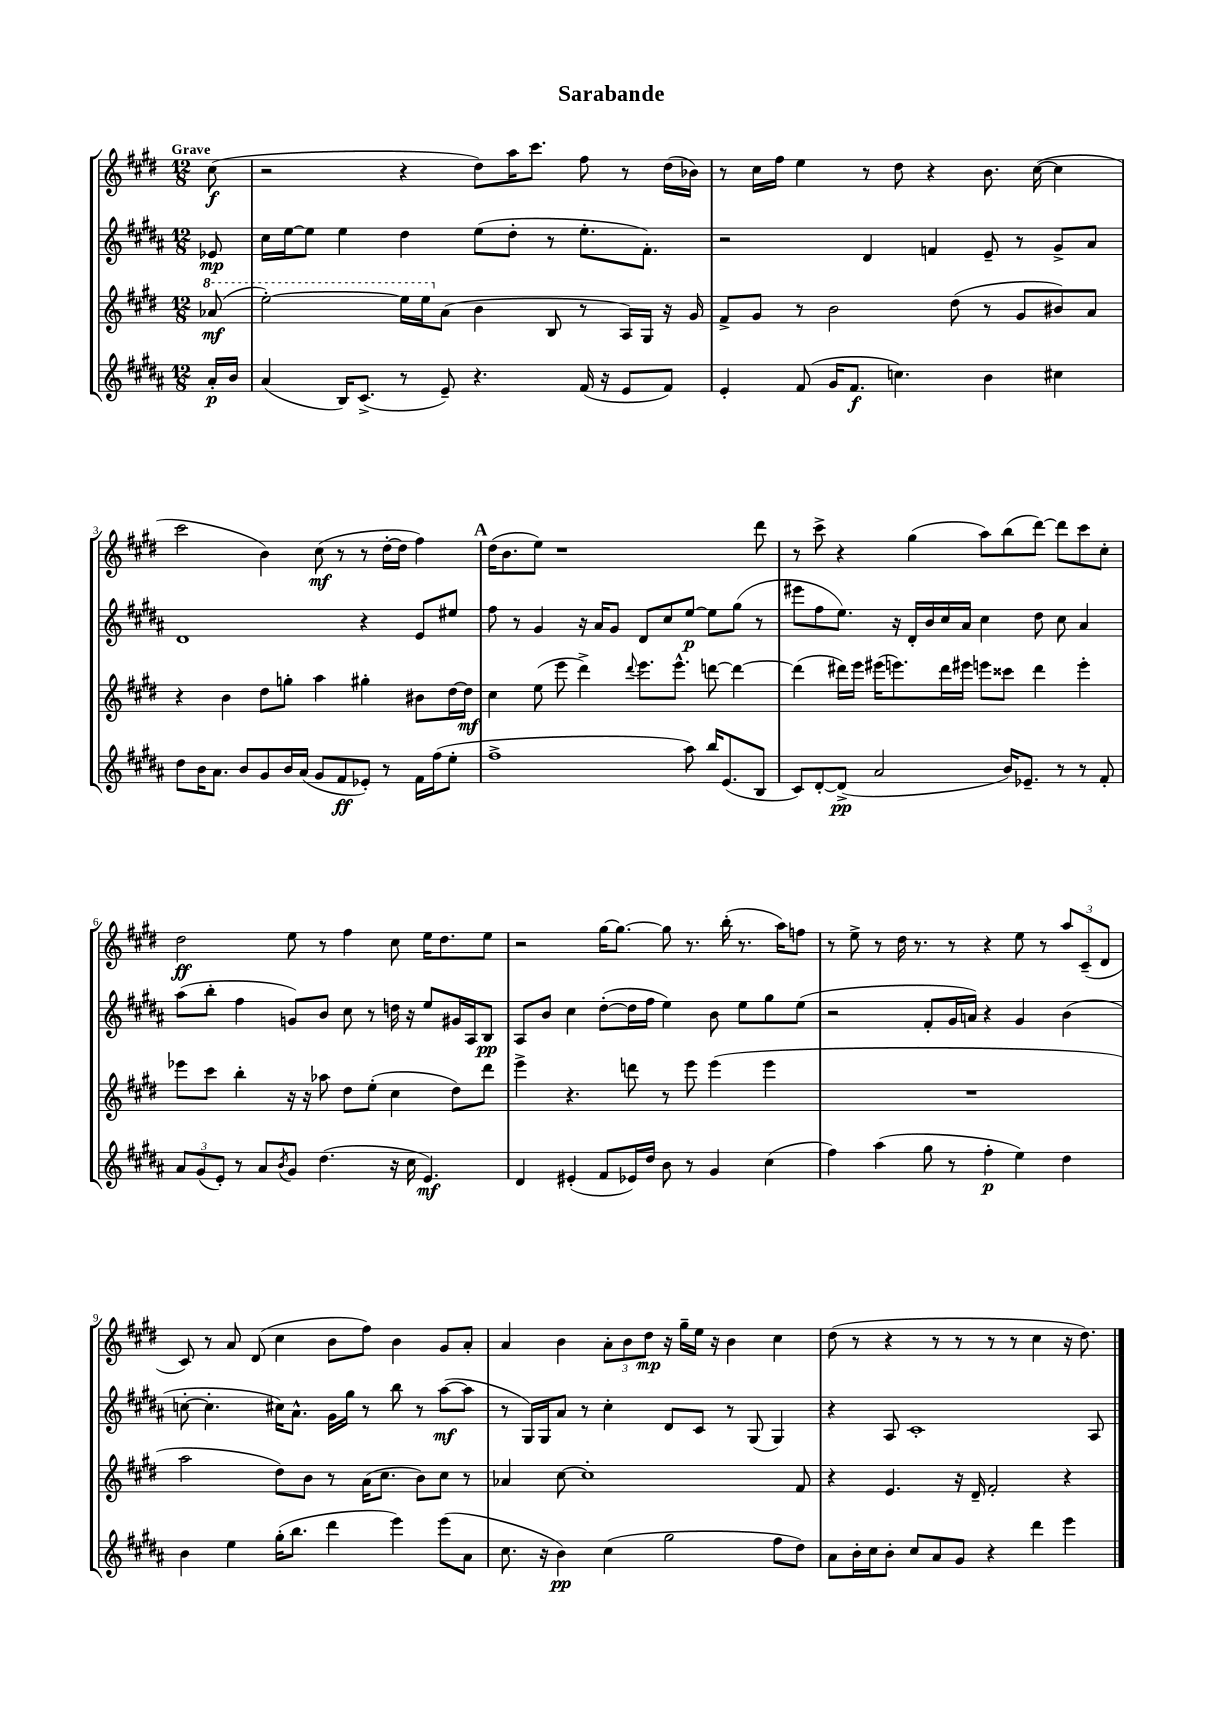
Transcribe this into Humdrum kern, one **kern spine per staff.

**kern	**kern	**kern	**kern
*staff4	*staff3	*staff2	*staff1
*clefG2	*clefG2	*clefG2	*clefG2
*k[f#c#g#d#a#]	*k[f#c#g#d#]	*k[f#c#g#d#a#]	*k[f#c#g#d#]
*M12/8	*M12/8	*M12/8	*M12/8
16a#'/LL	(8aa-/	8e-/	(8cc#\
16b/JJ	.	.	.
=	=	=	=
(4a#/	[2eee'\)	16cc#\LL	2r
.	.	[16ee\J	.
.	.	8ee\]J	.
16B/LK)	.	4ee\	.
(8.c#^/J	.	.	.
8r	16eee\]LL	4dd#\	4r
.	16eee\J	.	.
8e~/)	(8a\J	.	.
4.r	4b\	(8ee\L	8dd#\L)
.	.	8dd#'\J	16aa\K
.	.	.	8.ccc#\J
.	8B/	8r	.
(16f#/	8r	8.ee'\L	8ff#\
16r	.	.	.
8e/L	16A/LL)	.	8r
.	16G#/JJ	8.f#'\J)	.
8f#/J)	16r	.	(16dd#\LL
.	16g#/	.	16b-\JJ)
=	=	=	=
4e'/	8f#^/L	2r	8r
.	8g#/J	.	16cc#\LL
.	.	.	16ff#\JJ
(8f#/	8r	.	4ee\
16g#/LK	2b\	.	.
8.f#/J	.	.	.
.	.	4d#/	8r
4.cc\)	.	.	8dd#\
.	.	4f/	4r
.	(8dd#\	.	.
4b\	8r	8e~/	8.b\
.	8g#/L	8r	.
.	.	.	([16cc#\
4cc#\	8b#/)	8g#^/L	4cc#\]
.	8a/J	8a#/J	.
=	=	=	=
8dd#\L	4r	1d#	2ccc#\
16b\K	.	.	.
8.a#\J	.	.	.
.	4b\	.	.
8b/L	.	.	.
8g#/	8dd#\L	.	4b\)
16b/L	8gg'\J	.	.
(16a#/JJ	.	.	.
8g#/L	4aa\	.	(8cc#\
8f#/	.	.	8r
8e-'/J)	4gg#'\	4r	8r
8r	.	.	[16dd#'\LL
.	.	.	16dd#\]JJ
16f#\LL	8b#\L	8e/L	4ff#\)
(16ff#\J	.	.	.
8ee'\J	[16dd#\L	8ee#/J	.
.	16dd#\]JJ	.	.
=	=	=	=
1ff#^	4cc#\	8ff#\	(16dd#\LK
.	.	.	8.b\
.	.	8r	.
.	(8ee\	4g#/	8ee\J)
.	8eee\	.	1r
.	4ddd#^\)	16r	.
.	.	16a#/LK	.
.	.	8g#/J	.
.	8qqddd#/	.	.
.	8.eee\L	8d#/L	.
.	.	8cc#/	.
.	8.eee^^\J	.	.
8aa#\)	.	[8ee/J	.
16bb/LK	[8ddd\	8ee\]L	.
(8.e/	.	.	.
.	4ddd\_	(8gg#\J	.
8B/J	.	8r	8ddd#\
=	=	=	=
8c#/L)	(4ddd\]	8eee#\L	8r
[8d#'/	.	8ff#\	8ccc#^\
(8d#^/]J	16ddd#\LL)	8.ee\J)	4r
.	16eee\JJ	.	.
2a#/	(16eee#\LK	.	.
.	8.eee\)	16r	.
.	.	16d#'/LL	(4gg#\
.	.	16b/	.
.	16ddd#\L	16cc#/	.
.	16eee#\JJ	16a#/JJ	.
.	8eee\L	4cc#\	8aa\L)
16b/LK)	8ccc##\J	.	(8bb\
8.e-~/J	.	.	.
.	4ddd#\	8dd#\	[8ddd#\J)
8r	.	8cc#\	8ddd#\]L
8r	4eee'\	4a#/	8ccc#\
8f#'/	.	.	8cc#'\J
=	=	=	=
12a#/L	8eee-\L	(8aa#\L	2dd#\
(12g#/	.	.	.
.	8ccc#\J	8bb'\J	.
12e'/J)	.	.	.
8r	4bb'\	4ff#\	.
8a#/L	.	.	.
8qb/	.	.	.
8g#/J	16r	8g/L)	8ee\
.	16r	.	.
(4.dd#\	8aa-\	8b/J	8r
.	8dd#\L	8cc#\	4ff#\
.	(8ee'\J	8r	.
16r	4cc#\	16dd\	8cc#\
16cc#\	.	16r	.
4.e/)	.	8ee/L	16ee\LK
.	.	.	8.dd#\
.	8dd#\L)	16g#/L	.
.	.	16A#/J	.
.	8ddd#\J	8B/J	8ee\J
=	=	=	=
4d#/	4eee^\	8A#/L	2r
.	.	8b/J	.
(4e#'/	4.r	4cc#\	.
8f#/L	.	([8dd#'\L	[16gg#\LK
.	.	.	8.gg#\_J
16e-/L)	8ddd\	16dd#\]L	.
16dd#/JJ	.	16ff#\JJ	.
8b\	8r	4ee\)	8gg#\]
8r	8eee\	.	8.r
4g#/	(4eee\	8b\	.
.	.	.	(16bb'\
.	.	8ee\L	8.r
(4cc#\	4eee\	8gg#\	.
.	.	.	16aa\LK)
.	.	(8ee\J	8ff\J
=	=	=	=
4ff#\)	1.r	2r	8r
.	.	.	8ee^\
(4aa#\	.	.	8r
.	.	.	16dd#\
.	.	.	8.r
8gg#\	.	8f#'/L	.
8r	.	16g#/L	8r
.	.	16a/JJ)	.
4ff#'\	.	4r	4r
4ee\)	.	4g#/	8ee\
.	.	.	8r
4dd#\	.	(4b\	12aa/L
.	.	.	(12c#~/
.	.	.	12d#/J
=	=	=	=
4b\	2aa\	[8cc'\	8c#/)
.	.	4.cc'\]	8r
4ee\	.	.	8a/
.	.	.	(8d#/
(16gg#'\LK	8dd#\L)	16cc#\LK)	4cc#\
8.bb\J	.	8.a#^^\J	.
.	8b\J	.	.
4ddd#\	8r	16g#\LL	8b\L
.	.	16gg#\JJ	.
.	(16a\LK	8r	8ff#\J)
.	8.cc#\J	.	.
4eee\)	.	8bb\	4b\
.	8b\L)	8r	.
(8eee\L	8cc#\J	([8aa#\L	8g#/L
8a#\J	8r	8aa#\]J	8a'/J
=	=	=	=
8.cc#\	4a-/	8r	4a/
.	.	16G#/LL)	.
16r	.	16G#/J	.
4b\)	[8cc#\	8a#/J	4b\
.	1cc#']	8r	.
(4cc#\	.	4cc#'\	12a'\L
.	.	.	12b\
.	.	.	12dd#\J
2gg#\	.	8d#/L	16r
.	.	.	16gg#~\LL
.	.	8c#/J	16ee\JJ
.	.	.	16r
.	.	8r	4b\
.	.	(8G#/	.
8ff#\L	.	4G#/)	4cc#\
8dd#\J)	8f#/	.	.
=	=	=	=
8a#\L	4r	4r	(8dd#\
16b'\L	.	.	8r
16cc#\J	.	.	.
8b'\J	4.e/	8A#/	4r
8cc#/L	.	1c#'	.
8a#/	.	.	8r
8g#/J	16r	.	8r
.	16d#~/	.	.
4r	2f#'/	.	8r
.	.	.	8r
4ddd#\	.	.	4cc#\
4eee\	4r	.	16r
.	.	.	8.dd#\)
.	.	8A#/	.
==	==	==	==
*-	*-	*-	*-
